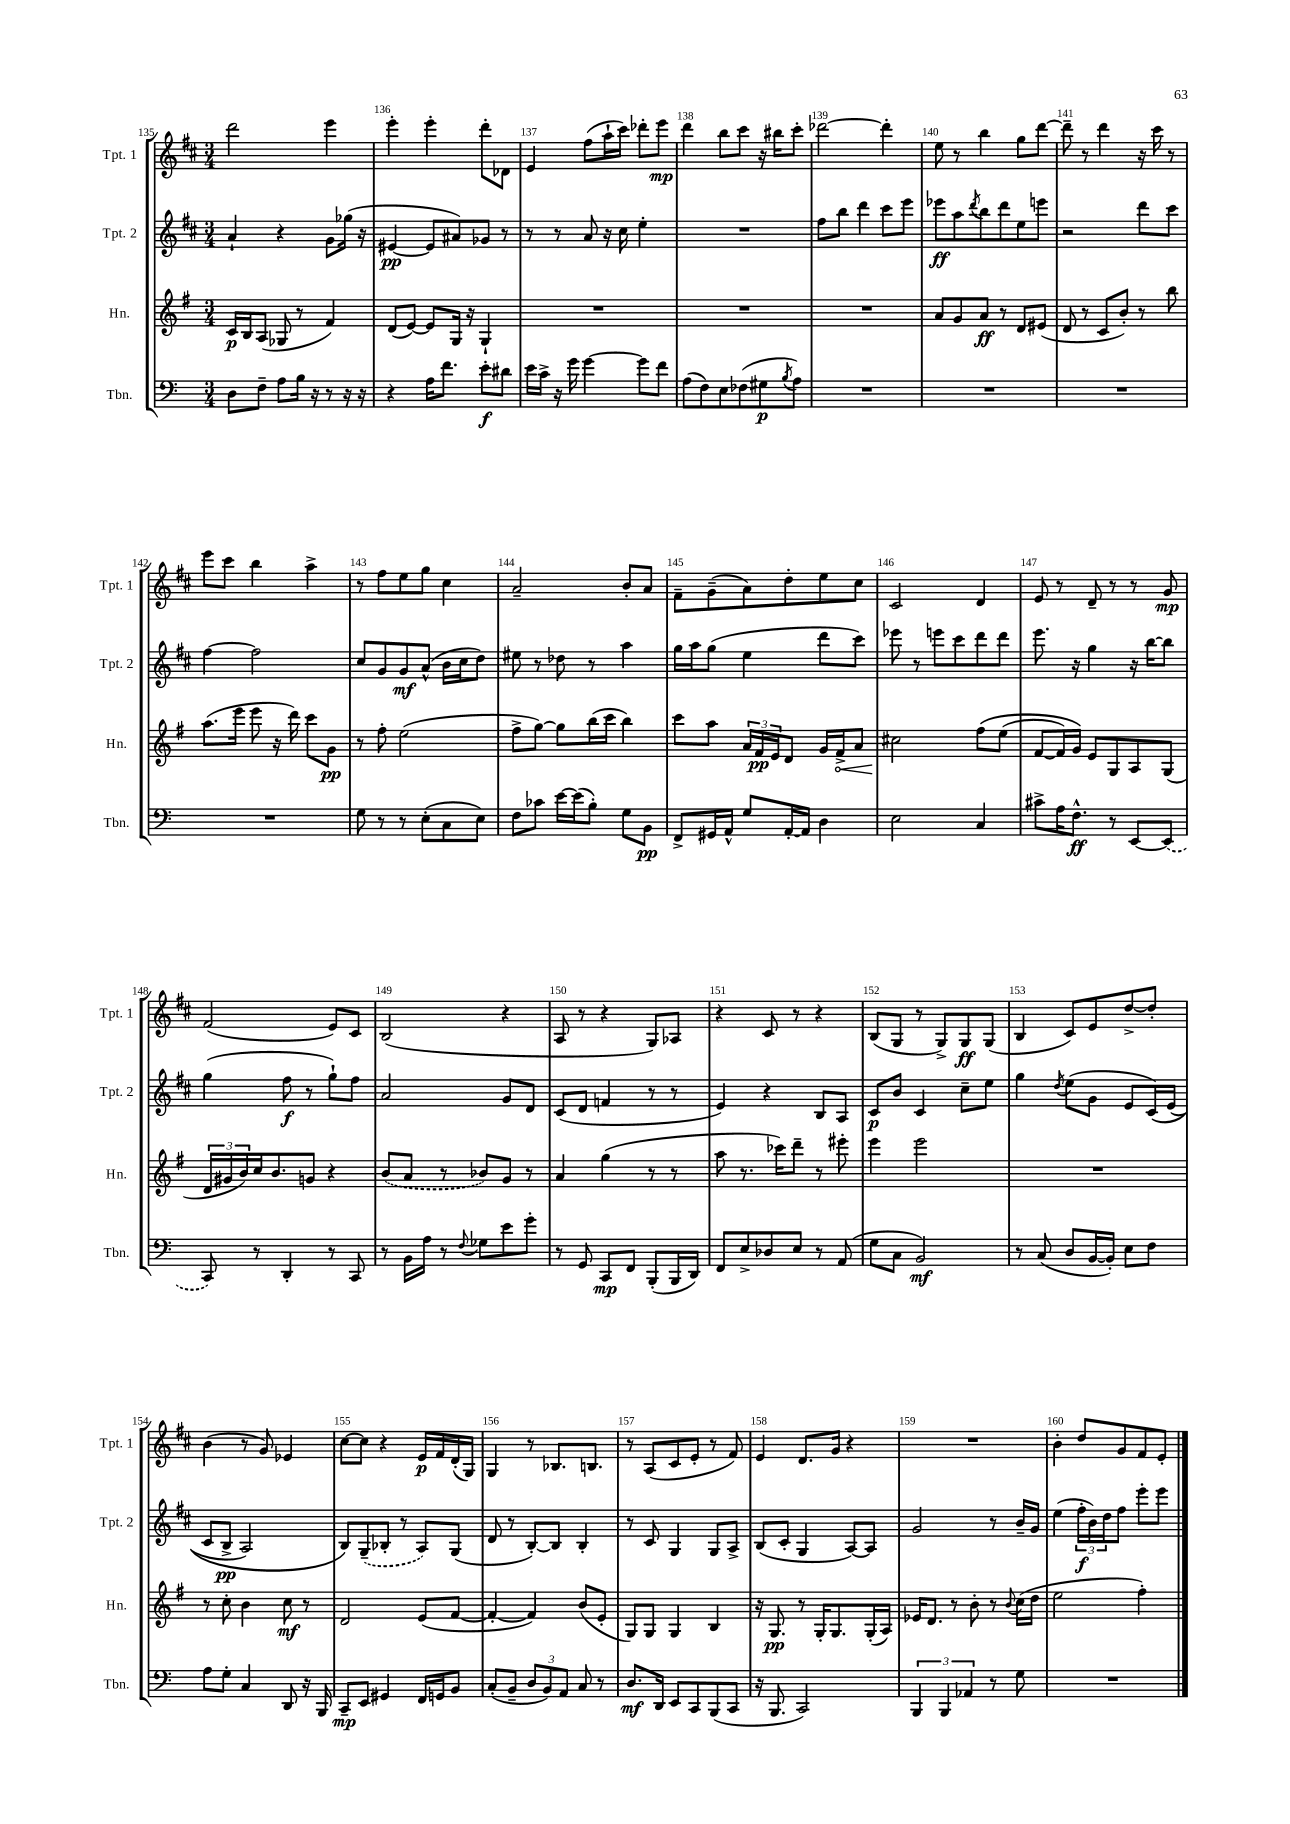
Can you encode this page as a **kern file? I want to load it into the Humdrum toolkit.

**kern	**kern	**kern	**kern
*staff4	*staff3	*staff2	*staff1
*clefF4	*clefG2	*clefG2	*clefG2
*k[]	*k[f#]	*k[f#c#]	*k[f#c#]
*M3/4	*M3/4	*M3/4	*M3/4
8D	16c	4a`	2ddd
.	16B	.	.
8F~	(8A	.	.
8A	8G-	4r	.
16B	8r	.	.
16r	.	.	.
8r	4f#)	8g	4eee
16r	.	(16gg-	.
16r	.	16r	.
=	=	=	=
4r	(8d	[4e#	4eee'
.	[8e)	.	.
16A	8e]	8e#]	4eee'
8.f	.	.	.
.	16G	8a#)	.
.	16r	.	.
8e'	4G`	8g-	8ddd'
8d#	.	8r	8d-
=	=	=	=
16e	2.r	8r	4e
16c^	.	.	.
16r	.	8r	.
16g	.	.	.
[4g	.	8a	(8ff#
.	.	16r	16aa`
.	.	16cc#	16ccc#)
8g]	.	4ee'	8ddd-'
8f	.	.	8eee
=	=	=	=
(8A	2.r	2.r	4ddd
8F)	.	.	.
8E	.	.	8bb
(8F-	.	.	8ccc#
8G#	.	.	16r
.	.	.	16bb#
8qB	.	.	.
8A)	.	.	8ccc#'
=	=	=	=
2.r	2.r	8ff#	[2ddd-
.	.	8bb	.
.	.	4ddd	.
.	.	8ccc#	4ddd-']
.	.	8eee	.
=	=	=	=
2.r	8a	8eee-	8ee
.	8g	8aa	8r
.	.	8qddd	.
.	8a	8bb	4bb
.	8r	8ddd	.
.	8d	8ee	8gg
.	(8e#	8eee	[8ddd
=	=	=	=
2.r	8d	2r	8ddd~]
.	8r	.	8r
.	8c	.	4ddd
.	8b')	.	.
.	8r	8ddd	16r
.	.	.	16ccc#
.	8bb	8ccc#	8r
=	=	=	=
2.r	(8.aa	[4ff#	8eee
.	.	.	8ccc#
.	16eee	.	.
.	8eee	2ff#]	4bb
.	16r	.	.
.	16ddd)	.	.
.	8ccc	.	4aa^
.	8g	.	.
=	=	=	=
8G	8r	8cc#	8r
8r	8ff#'	8g	8ff#
8r	(2ee	8g	8ee
(8E'	.	(8a^^	8gg
8C	.	16b	4cc#
.	.	16cc#	.
8E)	.	8dd)	.
=	=	=	=
8F	8ff#^	8ee#	2a~
8c-	[8gg)	8r	.
[16e	8gg]	8dd-	.
(16e]	.	.	.
8B')	(16bb	8r	.
.	16ccc	.	.
8G	4bb)	4aa	8b'
8BB	.	.	8a
=	=	=	=
8FF^	8ccc	16gg	8f#~
.	.	16aa	.
16GG#	8aa	(8gg	(8g~
16AA^^	.	.	.
8G	24a	4ee	8a)
.	24f#	.	.
.	24e	.	.
[16AA'	8d	.	8dd'
16AA]	.	.	.
4D	16g	8ddd	8ee
.	16f#^	.	.
.	8a	8ccc#)	8cc#
=	=	=	=
2E	2cc#	8eee-	2c#
.	.	8r	.
.	.	8eee	.
.	.	8ccc#	.
4C	&(8ff#	8ddd	4d
.	(8ee	8ddd	.
=	=	=	=
8c#^	[8f#	8.eee	8e
16A	16f#])	.	8r
8.F^^	16g&)	16r	.
.	8e	4gg	8d~
8r	8G	.	8r
[8EE	8A	16r	8r
.	.	[16bb	.
(8EE]	(8G	8bb]	8g
=	=	=	=
8CC)	24d	(4gg	(2f#
.	24g#	.	.
.	24b)	.	.
8r	16cc	.	.
.	8.b	.	.
4DD'	.	8ff#	.
.	8g	8r	.
8r	4r	8gg`)	8e)
8CC	.	8ff#	8c#
=	=	=	=
8r	(8b	2a	(2B
16BB	8a	.	.
16A	.	.	.
8r	8r	.	.
8qqF	.	.	.
8G-	8b-)	.	.
8e	8g	8g	4r
8g'	8r	8d	.
=	=	=	=
8r	4a	(8c#	8A
8GG	.	8d	8r
8CC	(4gg	4f	4r
8FF	.	.	.
(8BBB'	8r	8r	8G)
16BBB	8r	8r	8A-
16DD)	.	.	.
=	=	=	=
8FF	8aa	4e)	4r
8E^	8.r	.	.
8D-	.	4r	8c#
.	16ccc-)	.	.
8E	8ddd~	.	8r
8r	8r	8B	4r
(8AA	8eee#'	8A	.
=	=	=	=
8G	4eee	8c#	(8B
8C	.	8b	8G
2BB)	2eee	4c#	8r
.	.	.	8G^)
.	.	8cc#~	8G
.	.	8ee	(8G
=	=	=	=
8r	2.r	4gg	4B
(8C	.	.	.
.	.	8qdd	.
8D	.	(8ee	8c#)
[16BB	.	8g	8e
16BB'])	.	.	.
8E	.	8e	[8dd^
8F	.	&(16c#)	8dd']
.	.	(16e	.
=	=	=	=
8A	8r	8c#	(4b
8G'	8cc'	8B^	.
4C	4b	2A)	8r
.	.	.	8g)
8DD	8cc	.	4e-
16r	8r	.	.
16BBB	.	.	.
=	=	=	=
8CC~	2d	8B&)	[8cc#
8EE	.	(8G~	8cc#]
4GG#	.	8B-'	4r
.	.	8r	.
16FF	(8e	8A)	16e
16GG	.	.	16f#
8BB	[8f#	(8G	(16d'
.	.	.	16G)
=	=	=	=
(8C'	4f#'_	8d	4G
8BB~	.	8r	.
12D	4f#])	[8B')	8r
12BB)	.	.	.
.	.	8B]	8.B-
12AA	.	.	.
8C	(8b	4B'	.
.	.	.	8.B
8r	8e'	.	.
=	=	=	=
8.D	8G)	8r	8r
.	8G	8c#	(8A
16DD	.	.	.
8EE	4G	4G	8c#
8CC	.	.	8e'
(8BBB	4B	8G	8r
8CC	.	8A^	8f#)
=	=	=	=
16r	16r	(8B	4e
8.BBB	8.G	.	.
.	.	8c#'	.
2CC)	8r	4G	8.d
.	16G'	.	.
.	8.G	.	16g
.	.	[8A)	4r
.	(16G'	8A]	.
.	16A)	.	.
=	=	=	=
6BBB	16e-	2g	2.r
.	8.d	.	.
6BBB	.	.	.
.	8r	.	.
6AA-	.	.	.
.	8b'	.	.
8r	8r	8r	.
.	8qqb	.	.
8G	(16cc	16b~	.
.	16dd	16g	.
=	=	=	=
2.r	2ee	(4ee	4b'
.	.	24ff#'	8dd
.	.	24b)	.
.	.	24dd	.
.	.	8ff#	8g
.	4ff#')	8eee'	8f#
.	.	8eee	8e'
==	==	==	==
*-	*-	*-	*-
